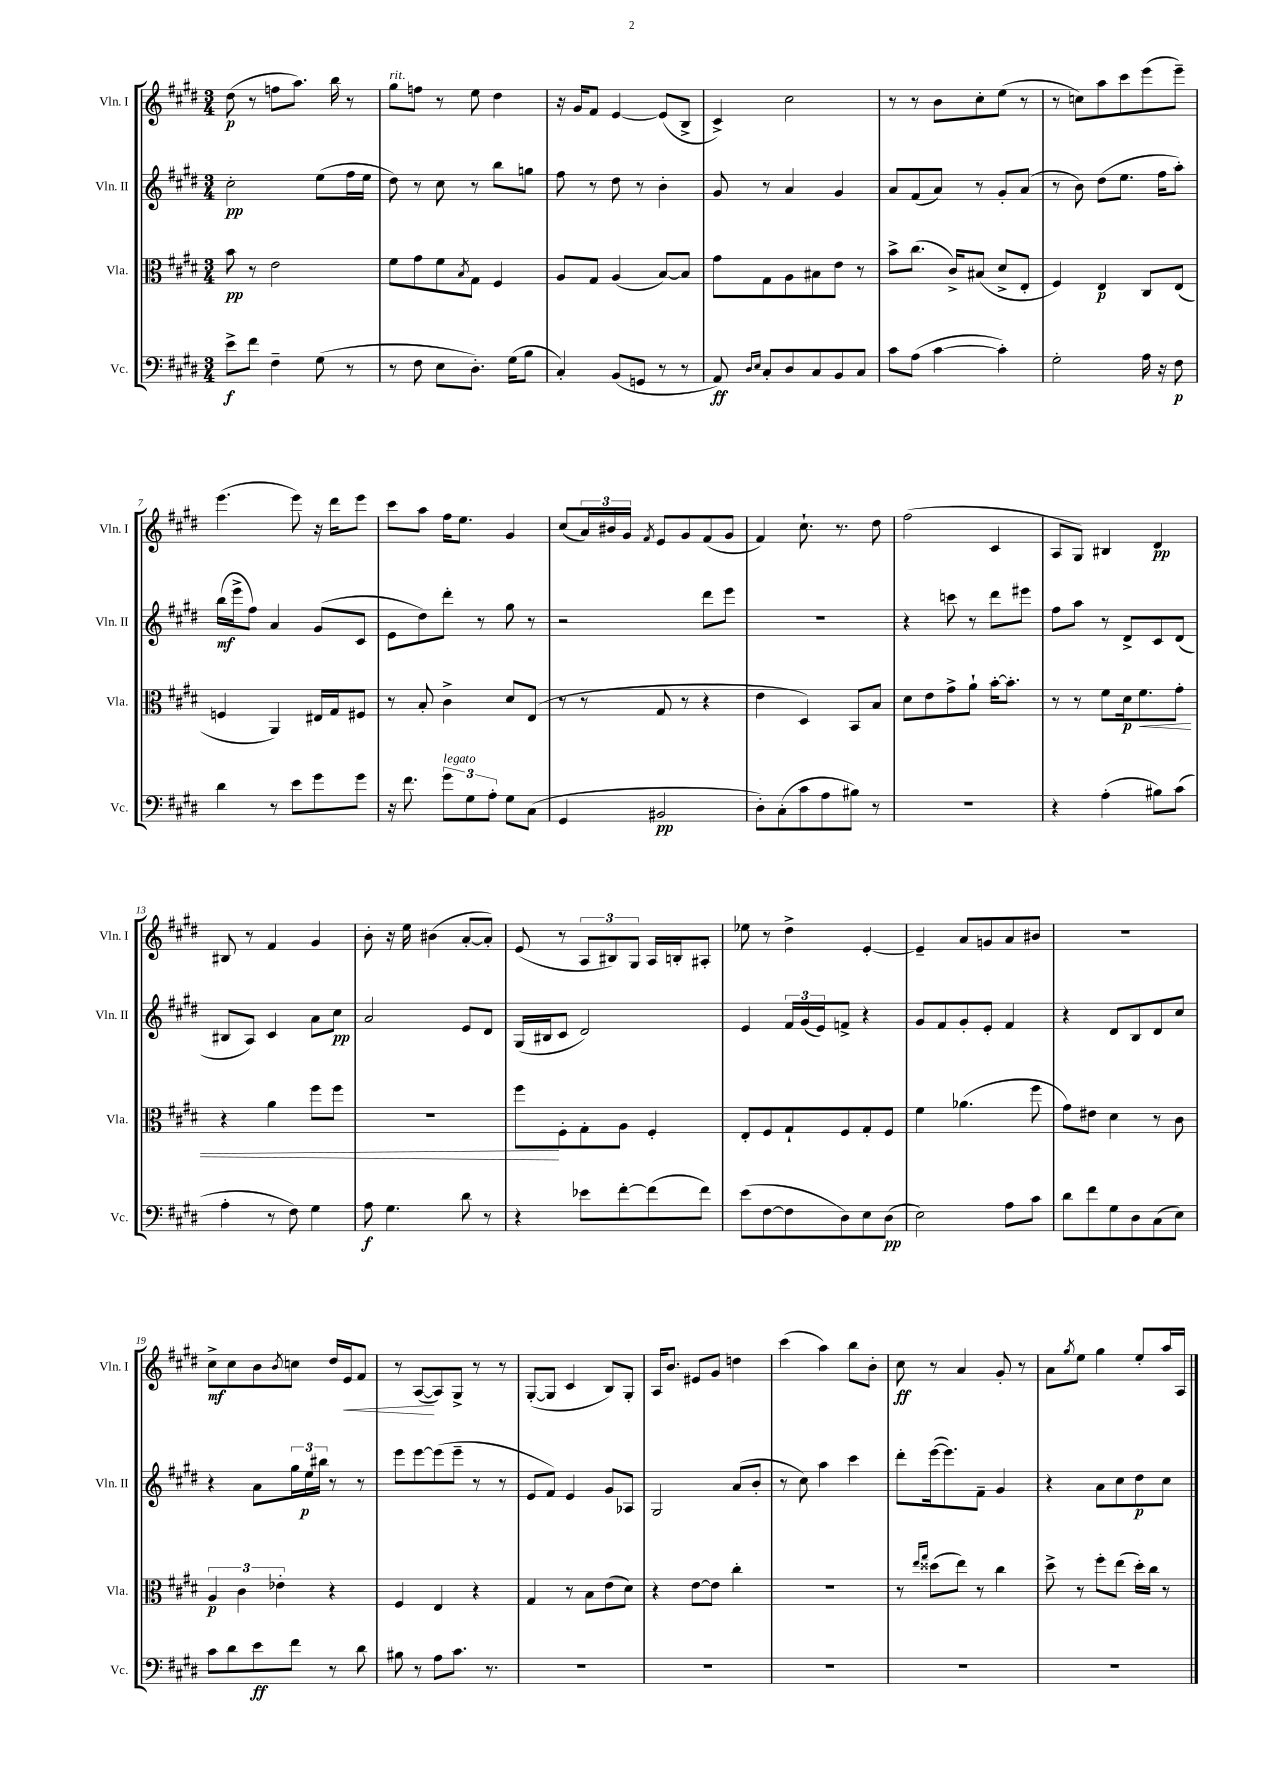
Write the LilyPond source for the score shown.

<<
\new StaffGroup <<
\new Staff = "s0" \with { instrumentName = "Vln. I" shortInstrumentName = "Vln. I" } {
    \clef treble \key e \major \numericTimeSignature \time 3/4
    dis''8\p( r8 f''8 a''8.) b''16 r8 |
    gis''8^\markup { \italic "rit." } f''8 r8 e''8 dis''4 |
    r16 gis'16 fis'8 e'4~ e'8( b8-> |
    cis'4->) cis''2 |
    r8 r8 b'8 cis''8-. e''8( r8 |
    r8 c''8) a''8 cis'''8 e'''8( e'''8--) |
    e'''4.( e'''8) r16 dis'''16 e'''8 |
    cis'''8 a''8 fis''16 e''8. gis'4 |
    cis''8( \tuplet 3/2 { a'16) bis'16 gis'16 } \acciaccatura { fis'8 } e'8 gis'8 fis'8( gis'8 |
    fis'4) cis''8.-! r8. dis''8 |
    fis''2( cis'4 |
    a8 gis8) bis4 dis'4\pp |
    bis8 r8 fis'4 gis'4 |
    b'8-. r16 e''16 bis'4( a'8~-. a'8-.) |
    e'8( r8 \tuplet 3/2 { a8 bis8) gis8 } a16 b16-. ais8-. |
    ees''8 r8 dis''4-> e'4~-. |
    e'4-- a'8 g'8 a'8 bis'8 |
    R2. |
    cis''8->\mf cis''8 b'8 \acciaccatura { b'8 } c''8 dis''16 e'16\< fis'8 |
    r8 a8~\!( a8) gis8-> r8 r8 |
    gis8~-.( gis8 cis'4 b8) gis8-. |
    a16 b'8. eis'8 gis'8 d''4 |
    cis'''4( a''4) b''8 b'8-. |
    cis''8\ff r8 a'4 gis'8-. r8 |
    a'8 \acciaccatura { gis''8 } e''8 gis''4 e''8-. a''16 a16 \bar "|." |
}
\new Staff = "s1" \with { instrumentName = "Vln. II" shortInstrumentName = "Vln. II" } {
    \clef treble \key e \major \numericTimeSignature \time 3/4
    cis''2-.\pp e''8( fis''16 e''16 |
    dis''8) r8 cis''8 r8 b''8 g''8 |
    fis''8 r8 dis''8 r8 b'4-. |
    gis'8 r8 a'4 gis'4 |
    a'8 fis'8( a'8) r8 gis'8-. a'8( |
    r8 b'8) dis''8( e''8. fis''16 a''8-.) |
    b''16\mf( e'''16-> fis''8) a'4 gis'8( cis'8 |
    e'8 dis''8) dis'''8-. r8 gis''8 r8 |
    r2 dis'''8 e'''8 |
    R2. |
    r4 c'''8 r8 dis'''8 eis'''8 |
    fis''8 a''8 r8 dis'8-> cis'8 dis'8( |
    bis8 a8) cis'4 a'8 cis''8\pp |
    a'2 e'8 dis'8 |
    gis16( bis16 cis'8 dis'2) |
    e'4 \tuplet 3/2 { fis'16 gis'16( e'16) } f'8-> r4 |
    gis'8 fis'8 gis'8-. e'8-. fis'4 |
    r4 dis'8 b8 dis'8 cis''8 |
    r4 a'8 \tuplet 3/2 { gis''16 e''16\p bis''16 } r8 r8 |
    e'''8 e'''8~ e'''8( e'''8-- r8 r8 |
    e'8 fis'8) e'4 gis'8 aes8 |
    gis2 a'8( b'8-. |
    r8 cis''8) a''4 cis'''4 |
    dis'''8-. e'''16~( e'''8.) fis'8-- gis'4 |
    r4 a'8 cis''8 dis''8\p cis''8 \bar "|." |
}
\new Staff = "s2" \with { instrumentName = "Vla." shortInstrumentName = "Vla." } {
    \clef alto \key e \major \numericTimeSignature \time 3/4
    b'8\pp r8 e'2 |
    fis'8 gis'8 fis'8 \acciaccatura { b8 } gis8 fis4 |
    a8 gis8 a4( b8~) b8 |
    gis'8 gis8 a8 bis8 e'8 r8 |
    b'8-> cis''8.( cis'16->) bis8( dis'8-> e8-. |
    fis4) e4\p cis8 e8( |
    f4 a,4) eis16 gis16 fis8 |
    r8 b8-. cis'4-> dis'8 e8( |
    r8 r8 gis8 r8 r4 |
    e'4 dis4) b,8 b8 |
    dis'8 e'8 gis'8-> a'8-! b'16~-. b'8.-. |
    r8 r8 fis'8 dis'16\p fis'8.\< gis'8-. |
    r4 a'4 fis''8 fis''8 |
    R2. |
    fis''8\! fis8-. gis8-. a8 fis4-. |
    e8-. fis8 gis8-! fis8 gis8-. fis8 |
    fis'4 aes'4.( fis''8 |
    gis'8) eis'8 dis'4 r8 cis'8 |
    \tuplet 3/2 { a4\p cis'4 ees'4-. } r4 |
    fis4 e4 r4 |
    gis4 r8 b8 e'8( dis'8) |
    r4 e'8~ e'8 cis''4-. |
    R2. |
    r8 \grace { e''16 gis''16 } disis''8( e''8) r8 cis''4 |
    dis''8-> r8 fis''8-. e''8( dis''16-.) cis''16 r8 \bar "|." |
}
\new Staff = "s3" \with { instrumentName = "Vc." shortInstrumentName = "Vc." } {
    \clef bass \key e \major \numericTimeSignature \time 3/4
    e'8->\f fis'8 fis4-- gis8( r8 |
    r8 fis8 e8 dis8.-.) gis16( b8 |
    cis4-.) b,8( g,8 r8 r8 |
    a,8\ff) \grace { dis16 e16 } cis8-. dis8 cis8 b,8 cis8 |
    cis'8 a8( cis'4~ cis'4-.) |
    gis2-. a16 r16 fis8\p |
    dis'4 r8 e'8 gis'8 gis'8 |
    r16 fis'8. \tuplet 3/2 { gis'8^\markup { \italic "legato" } gis8 a8-. } gis8 cis8( |
    gis,4 bis,2\pp |
    dis8-.) cis8-.( cis'8 a8 bis8) r8 |
    R2. |
    r4 a4-.( bis8) cis'8( |
    a4-. r8 fis8) gis4 |
    a8\f gis4. dis'8 r8 |
    r4 ees'8 fis'8~-. fis'8( fis'8) |
    e'8( fis8~ fis8 dis8) e8 dis8\pp( |
    e2) a8 cis'8 |
    dis'8 fis'8 gis8 dis8 cis8( e8) |
    cis'8 dis'8 e'8\ff fis'8 r8 dis'8 |
    bis8 r8 a8 cis'8. r8. |
    R2. |
    R2. |
    R2. |
    R2. |
    R2. \bar "|." |
}
>>
>>
